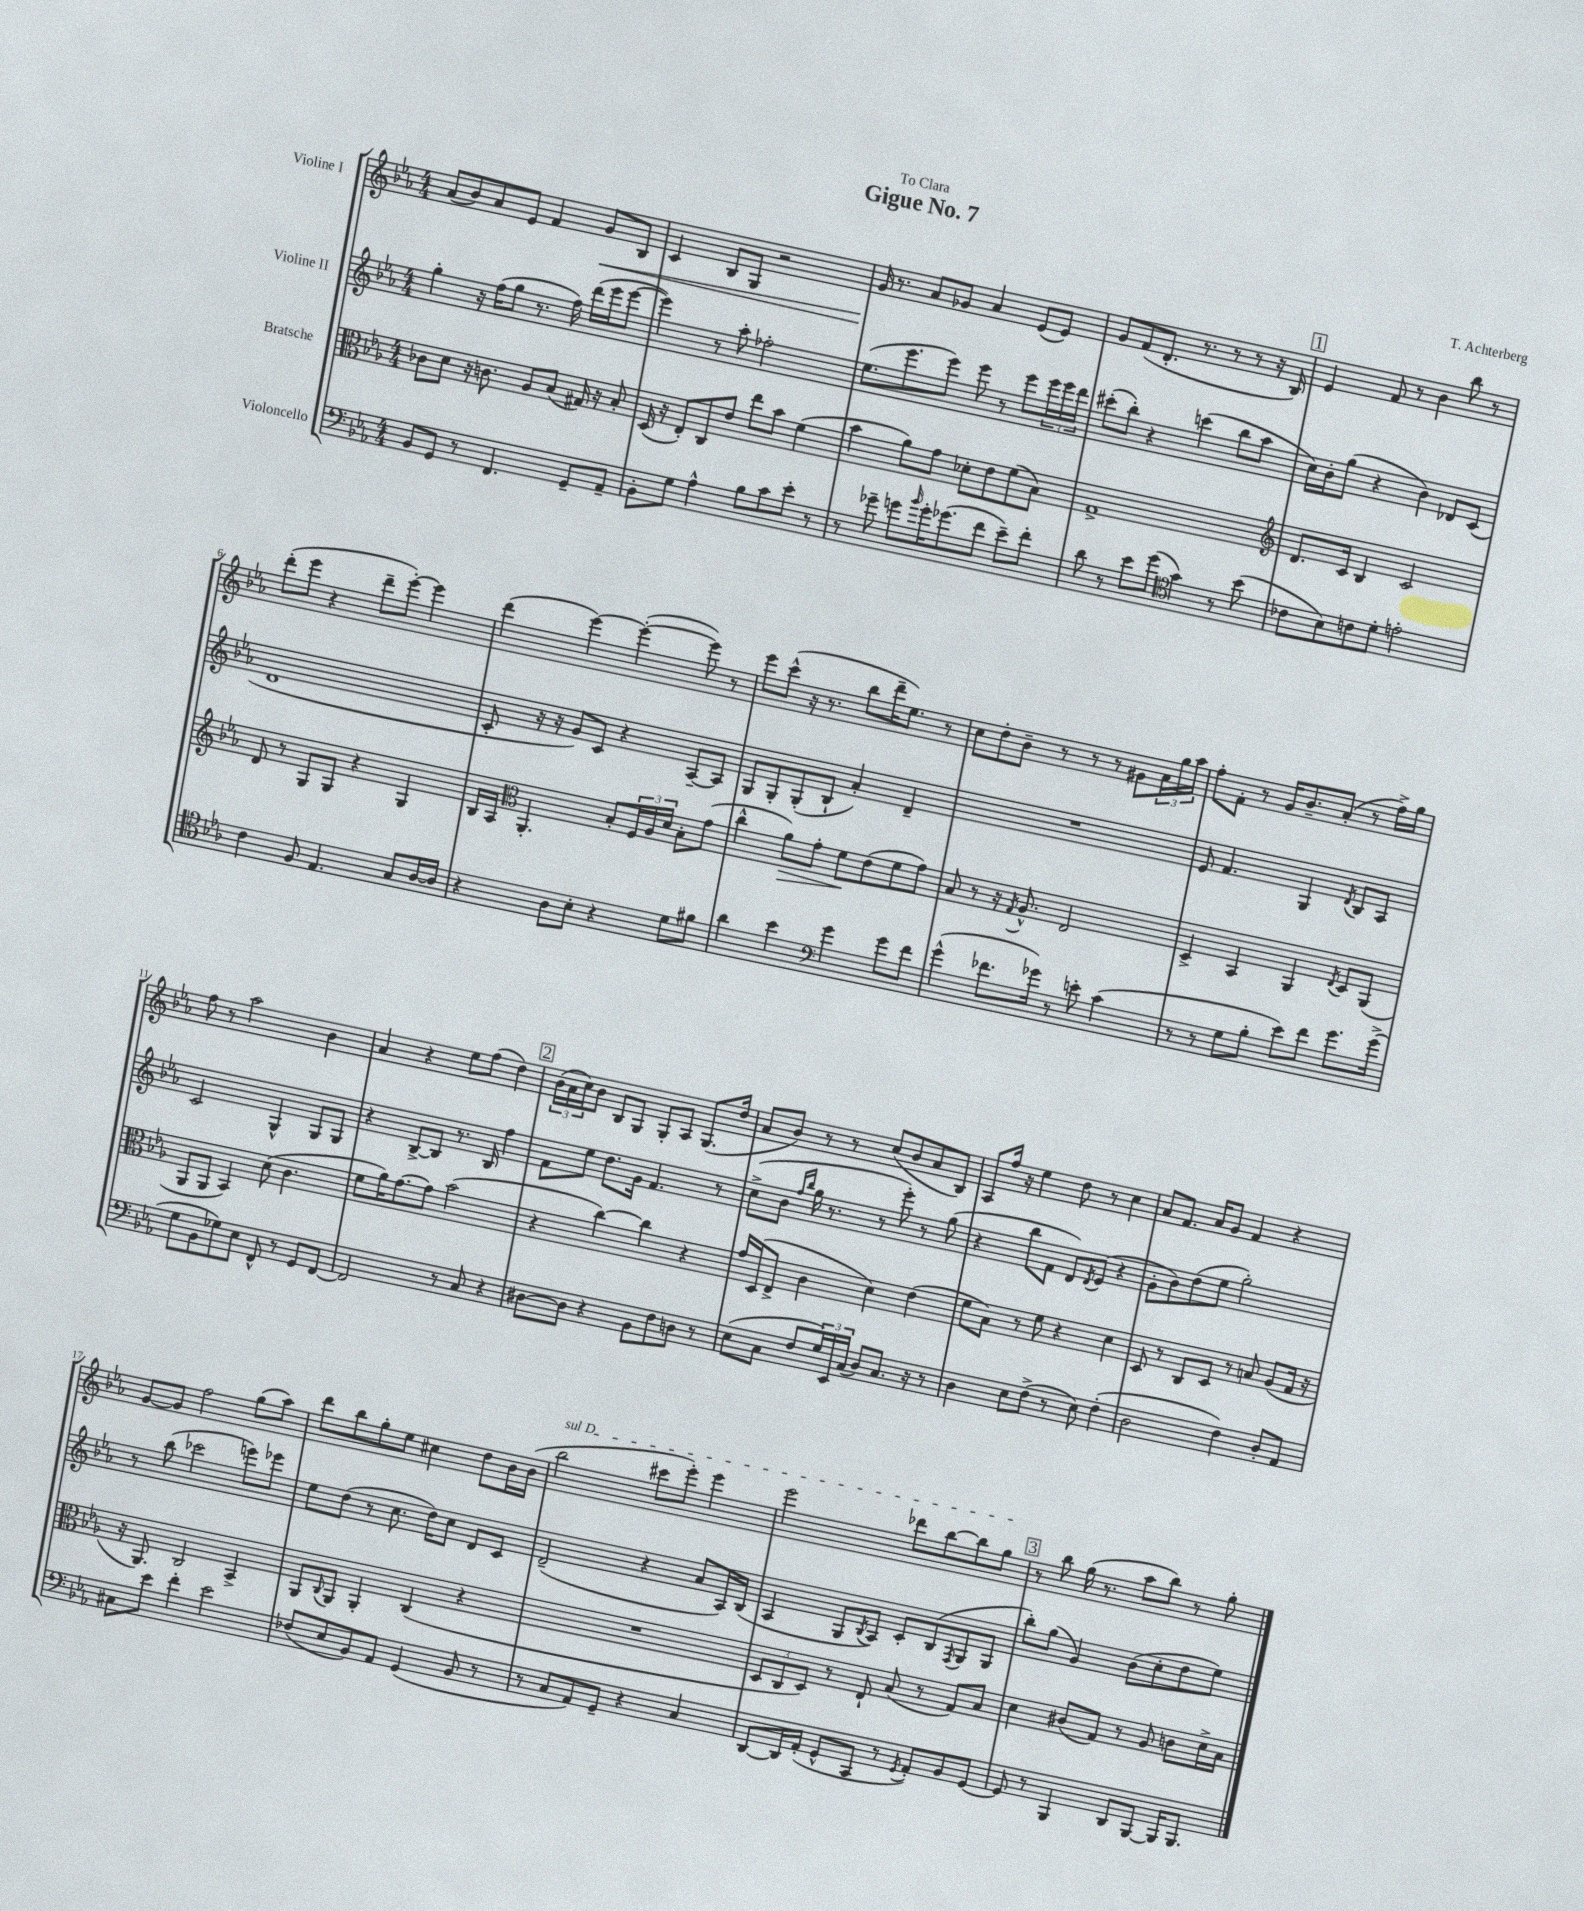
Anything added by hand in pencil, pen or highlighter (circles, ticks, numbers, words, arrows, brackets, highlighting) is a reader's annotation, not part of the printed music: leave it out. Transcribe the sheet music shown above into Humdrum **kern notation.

**kern	**kern	**dynam	**kern	**kern	**dynam
*part4	*part3	*part3	*part2	*part1	*part1
*staff4	*staff3	*staff3	*staff2	*staff1	*staff1
*I"Violoncello	*I"Bratsche	*	*I"Violine II	*I"Violine I	*
*clefF4	*clefC3	*	*clefG2	*clefG2	*
*k[b-e-a-]	*k[b-e-a-]	*	*k[b-e-a-]	*k[b-e-a-]	*
*M4/4	*M4/4	*	*M4/4	*M4/4	*
=1	=1	=1	=1	=1	=1
8BB-/L	8c-X\L	.	4gg'\	(8a-/L	.
8GG/J	8d\J	.	.	8b-/)	.
8r	16r	.	16r	8a-/	.
.	8.cn\	.	(16ff\KL	.	.
4.FF/	.	.	8gg\J	8e-/J	.
.	8A-/L	.	8.r	4f/	.
.	(8B-/J	.	.	.	.
.	.	.	16ff\)	.	.
!	!	!	!	!	!LO:HP:b
8GG~/L	16G#X/)	.	(16ddd\LL	8g/L	<
.	16r	.	16eee-\J	.	.
8AA-~/J	8B-'/	.	[8eee-\J	8B-/J	.
=2	=2	=2	=2	=2	=2
8BB-'\L	(16D/	.	4eee-\])	4c/	.
.	16r	.	.	.	.
8G\J	8E-'/L)	.	.	.	.
4A-^^\	8C/	.	8r	8B-/L	.
.	8e-/J	.	8aa-'\	8G/J	.
8B-\L	8ee-\L	.	2ff-X'\	2r	.
8c\	8b-\J	.	.	.	.
8e-'\J	(4f\	.	.	.	.
8r	.	.	.	.	.
=3	=3	=3	=3	=3	=3
8r	4b-\	.	(8.ee-\L	16g/	.
.	.	.	.	8.r	[
8g-X~\	.	.	.	.	.
.	.	.	8.eee-\	.	.
8gn\L	8a-\L)	.	.	8a-/L	.
16qqb-/	.	.	.	.	.
16g'\K	8g\J	.	8eee-\J)	8g-X/J	.
(8.g-X\	.	.	.	.	.
.	8d-X'\L	.	8eee-\	4a-/	.
8f\J	8e-\	.	8r	.	.
8e-~\L)	(8f\	.	8eee-\L	(8e-/L	.
8f'\J	8B-\J)	.	24eee-\L	8e-/J)	.
.	.	.	24eee-\	.	.
.	.	.	24ddd\JJ	.	.
=4	=4	=4	=4	=4	=4
8d\	1G^	.	(8ccc#X'\L	8g/L	.
8r	.	.	8bb-'\J)	(8f/	.
8e-\L	.	.	4r	8.d'/J	.
(8g\J	.	.	.	.	.
.	.	.	.	8.r	.
*clefC4	*	*	*	*	*
4g\)	.	.	(4cccn\	.	.
.	.	.	.	8r	.
8r	.	.	8bb-\L	8r	.
(8b-\	.	.	8aa-\J	16r	.
.	.	.	.	16B-/)	.
!!LO:REH:place=s1:t=1
=5	=5	=5	=5	=5	=5
*	*clefG2	*	*	*	*
8c-X\L	8.d/L	.	16cc\LL)	4e-/	.
.	.	.	16b-'\J	.	.
8B-\)	.	.	(8gg\J	.	.
.	16c/Jk	.	.	.	.
8cn\	4B-/	.	4r	8f/	.
8d'\J	.	.	.	8r	.
2en'\	2c/	.	4b-\)	4b-\	.
.	.	.	8d-X/L	8bb-\	.
.	.	.	(8c/J	8r	.
!!LO:LB:g=z
=6	=6	=6	=6	=6	=6
4c\	8d/	.	1d	(8ddd'\L	.
.	8r	.	.	8eee-\J	.
8F/	8G/L	.	.	4r	.
4.E-/	8G/J	.	.	.	.
.	4r	.	.	8ddd~\L	.
.	.	.	.	[8eee-'\J)	.
8G/L	4G/	.	.	4eee-\]	.
[16A-/L	.	.	.	.	.
16A-/JJ]	.	.	.	.	.
=7	=7	=7	=7	=7	=7
4r	16B-/LL	.	8c'/	(4ddd\	.
.	16A-/JJ	.	.	.	.
*	*clefC3	*	*	*	*
.	4.AA-'/	.	16r	.	.
.	.	.	16r	.	.
8A-\L	.	.	8g/L)	[4eee-\)	.
8B-'\J	.	.	8c/J	.	.
4r	8B-'/L	.	4r	(4eee-'\_	.
.	24F/L	.	.	.	.
.	24A-/	.	.	.	.
.	24d/JJ	.	.	.	.
8d\L	8B-'\L	.	[8A-~/L	8eee-\])	.
8f#X\J	(8g\J	.	8A-/J]	8r	.
=8	=8	=8	=8	=8	=8
4a-\	4cc^^\	.	8G/L	8eee-\L	.
.	.	.	8G'/	(8ccc^^\J	.
!	!	!LO:HP:b	!	!	!
4b-\	8a-\L)	>	(8G'/	16r	.
.	.	.	.	8.r	.
.	8g'\J	.	8B-`/J	.	.
*clefF4	*	*	*	*	*
4g\	8f\L	.	4a-'/)	8bb-\L	.
.	(8e-\	]	.	16ddd~\K	.
.	.	.	.	8.ee-\J)	.
8g\L	8f\	.	4d~/	.	.
8f\J	8g\J)	.	.	8r	.
=9	=9	=9	=9	=9	=9
(4g^^\	8B-/	.	1r	8cc\L	.
.	8r	.	.	8dd'\	.
8.f-X\L	16r	.	.	8b-~\J	.
.	8qG/	.	.	.	.
.	8.A-^^/	.	.	.	.
.	.	.	.	8r	.
16g-X\Jk)	.	.	.	.	.
8r	2E-/	.	.	8r	.
8en'\	.	.	.	8r	.
(4c\	.	.	.	8g#X\L	.
.	.	.	.	24a-\L	.
.	.	.	.	24gg\	.
.	.	.	.	24aa-\JJ	.
=10	=10	=10	=10	=10	=10
8r	4D^/	.	8e-/	8ff'\L	.
8r	.	.	4.f/	8f'\J	.
8G\L	4BB-/	.	.	8r	.
8B-'\J	.	.	.	16g/KL	.
.	.	.	.	8.b-~/	.
8e-\L)	4AA-/	.	4G/	.	.
8f\J	.	.	.	(8a-'/J	.
.	8qE-/	.	8qd/	.	.
8.g\L	8D/L	.	8B-/L	8r	.
.	(8AA-/J	.	8A-/J	16ff^\LL)	.
(16g^\Jk	.	.	.	16gg\JJ	.
!!LO:LB:g=z
=11	=11	=11	=11	=11	=11
8G\L	8AA-/L	.	2c/	8ff\	.
8BB-\	8AA-/J	.	.	8r	.
8G-X\)	4BB-/)	.	.	2aa-\	.
8E-\J	.	.	.	.	.
8FF^^/	(8d\	.	4G^^/	.	.
8r	4.c\	.	.	.	.
8GG/L	.	.	8G/L	4b-\	.
[8FF/J	.	.	8G/J	.	.
=12	=12	=12	=12	=12	=12
2FF/]	8f\L	.	4r	4a-/	.
.	16a-\K)	.	.	.	.
.	[8.g\	.	.	.	.
.	.	.	[8B-^/L	4r	.
.	8g\J]	.	8B-/J]	.	.
8r	(2b-\	.	8.r	8ee-\L	.
8C/	.	.	.	(8ff\J	.
.	.	.	16B-/	.	.
4r	.	.	4ff\	4dd\)	.
!!LO:REH:place=s1:t=2
=13	=13	=13	=13	=13	=13
[8D#X\L	4r	.	8f\L	(24b-\LL	.
.	.	.	.	24a-\	.
.	.	.	.	24cc\J)	.
8D#\J]	.	.	8ee-\J	8b-\J	.
4r	[4cc\)	.	8.dd\L	8B-/L	.
.	.	.	.	8G/J	.
.	.	.	16g\Jk	.	.
8BB-\L	4cc\]	.	4.f/	8G'/L	.
8F\	.	.	.	8A-/J	.
8Dn\J	4r	.	.	(8.G/L	.
8r	.	.	8r	.	.
.	.	.	.	16dd/Jk	.
=14	=14	=14	=14	=14	=14
(8E-\L	16g/LL	.	(8cc^\L	8a-/L	.
.	(16D/J	.	.	.	.
8C\J	8E-^/J	.	8b-\J	8b-/J)	.
.	.	.	16qqff/LL	.	.
.	.	.	16qqbb-/JJ	.	.
8F/L	4c\	.	16gg\	8r	.
.	.	.	8.r	.	.
24G/L)	.	.	.	8r	.
24EE-/	.	.	.	.	.
(24C/JJ	.	.	.	.	.
8D/L)	4d\)	.	8r	(8cc/L	.
8.C/J	.	.	8eee-'\)	8b-/	.
.	(4e-\	.	8r	8a-/	.
16r	.	.	.	.	.
8r	.	.	(8gg\	8B-/J)	.
=15	=15	=15	=15	=15	=15
4D\	8f\L	.	4r	8A-/L	.
.	8B-\J)	.	.	16ff/Jk	.
.	.	.	.	16r	.
8E-\L	8r	.	8bb-\L	4ee-\	.
(8F^\J	8f\	.	8f\J	.	.
8r	4r	.	8d/L)	8dd\	.
.	.	.	8qd/	.	.
8E-\)	.	.	(8e-/J	8r	.
(4F'\	4d\	.	4r	4cc\	.
=16	=16	=16	=16	=16	=16
2D\	8D/	.	8g'\L	8a-/L	.
.	8r	.	8b-\)	8.f/J	.
.	8C/L	.	(8dd\	.	.
.	.	.	.	16a-/KL	.
.	8D/J	.	8ee-\J	8g/J	.
4F\)	8r	.	2gg'\)	4f/	.
.	8Bn/	.	.	.	.
8D'/L	(8A-/L	.	.	4r	.
8AA-/J	16G/Jk	.	.	.	.
.	16r	.	.	.	.
!!LO:LB:g=z
=17	=17	=17	=17	=17	=17
8C#X\L	16r	.	8r	[8g/L	.
.	8.AA-/)	.	.	.	.
8e-\J	.	.	(8bb-\	8g/J]	.
4f'\	2C/	.	2ccc-X\	2ff\	.
2e-\	.	.	.	.	.
.	4BB-^/	.	8eeen\L)	(8gg\L	.
.	.	.	8eee-X\J	8aa-\J)	.
=18	=18	=18	=18	=18	=18
(8F-X/L	8AA-/L	.	8ee-\L	8ddd\L	.
.	8qqC/	.	.	.	.
8E-/	8AA-/J	.	(8dd\J	8bb-\	.
8BB-/)	4AA-'/	.	8r	8gg'\	.
8AA-/J	.	.	8.cc\	8ee-\J	.
(4GG/	(4C/	.	.	4cc#X\	.
.	.	.	16dd\KL)	.	.
.	.	.	8cc\J	.	.
8BB-/	4r	.	8d/L	8dd\L	.
8r	.	.	8c/J	16b-\L	.
.	.	.	.	(16b-\JJ	.
=19	=19	=19	=19	=19	=19
!	!	!	!	!LO:TX:a:i:t=sul D	!
8r	1r	.	(2d~/	2bb-\	.
8C/L	.	.	.	.	.
8AA-/)	.	.	.	.	.
8GG~/J	.	.	.	.	.
4r	.	.	4r	8ccc#X\L	.
.	.	.	.	8eee-'\J)	.
4C/	.	.	8a-/L	4eee-\	.
.	.	.	16A-/L)	.	.
.	.	.	(16B-/JJ	.	.
=20	=20	=20	=20	=20	=20
[8DD/L	12D/L	.	4A-/	2eee-\	.
.	12C/	.	.	.	.
16DD/L]	.	.	.	.	.
.	12D/J)	.	.	.	.
(16AA-'/JJ	.	.	.	.	.
8GG^^/L	8r	.	8G/L	.	.
.	.	.	8qB-/	.	.
8CC/J	8E-`/	.	8A-/J)	.	.
8r	(8B-/	.	8c'/L	8ddd-X\L	.
8qGG/	.	.	.	.	.
8AA-'/L)	8r	.	(8B-/	[8bb-\	.
.	.	.	8qF/	.	.
8BB-/	8G/L)	.	8G/	8bb-\]	.
[8GG/J	8B-/J	.	8G/J	8gg\J	.
!!LO:REH:place=s1:t=3
=21	=21	=21	=21	=21	=21
8GG/]	4d\	.	8bb-'\L)	8r	.
8r	.	.	(8gg\J	8bb-\	.
4BBB-/	(8c#X/L	.	4g/)	(16gg\	.
.	.	.	.	8.r	.
.	8G/J)	.	.	.	.
8DD/L	8r	.	(8b-\L	8aa-\L	.
[8BBB-/J	8A-/	.	8cc'\	8bb-\J)	.
16BBB-/KL]	8cn\L	.	8dd\	8r	.
8.BBB-/J	.	.	.	.	.
.	16d^\L	.	8ee-\J)	8gg'\	.
.	16B-\JJ	.	.	.	.
==	==	==	==	==	==
*-	*-	*-	*-	*-	*-
